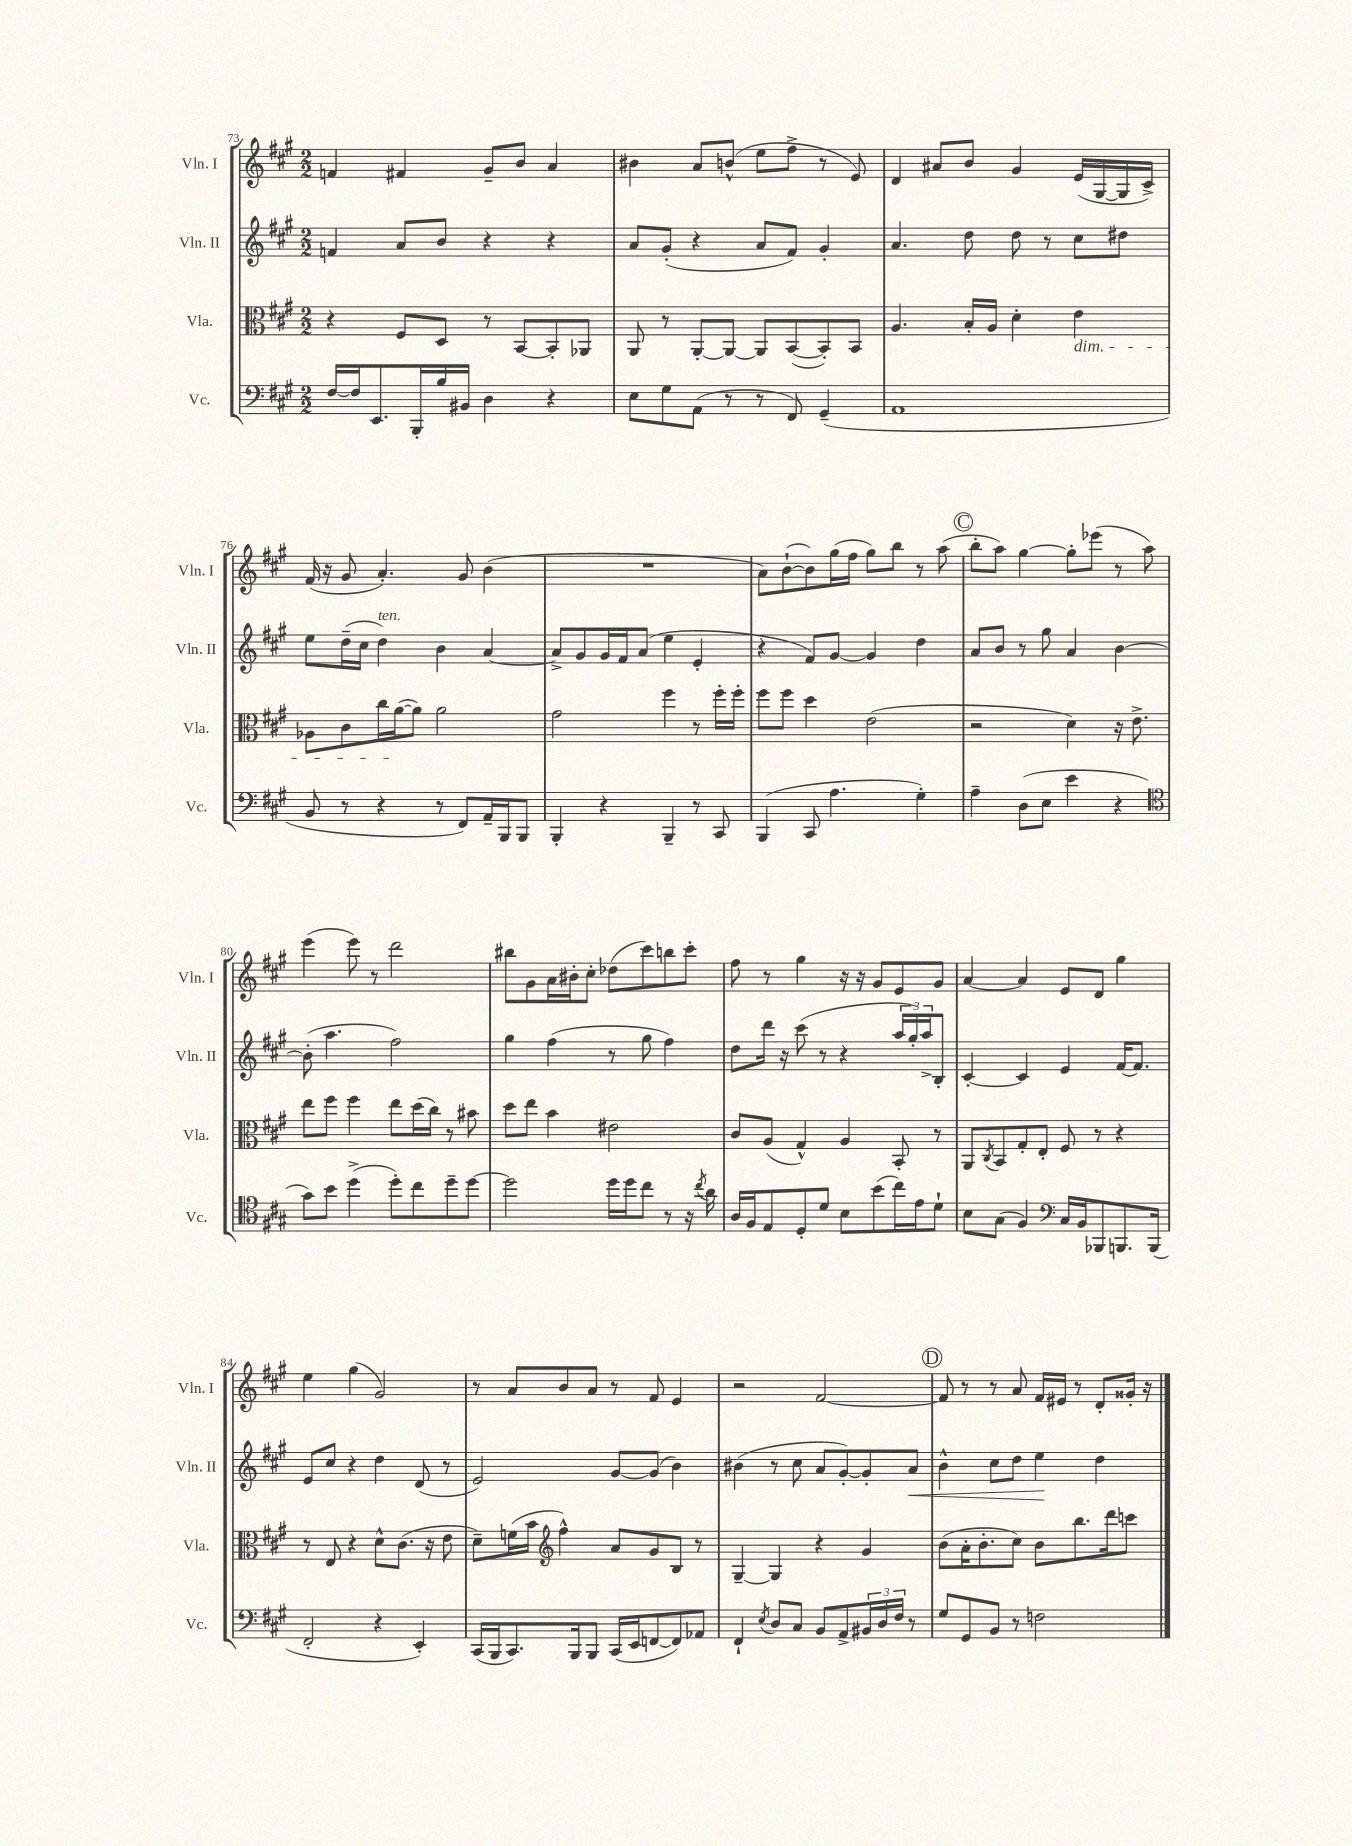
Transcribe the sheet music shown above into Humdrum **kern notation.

**kern	**kern	**kern	**kern
*staff4	*staff3	*staff2	*staff1
*clefF4	*clefC3	*clefG2	*clefG2
*k[f#c#g#]	*k[f#c#g#]	*k[f#c#g#]	*k[f#c#g#]
*M2/2	*M2/2	*M2/2	*M2/2
[16F#	4r	4f	4f
16F#]	.	.	.
8.EE	.	.	.
.	8F#	8a	4f#
16BBB'	.	.	.
16B	8D	8b	.
16BB#	.	.	.
4D	8r	4r	8g#~
.	[8BB	.	8b
4r	8BB']	4r	4a
.	8AA-	.	.
=	=	=	=
8E	8AA	8a	4b#
8G#	8r	(8g#'	.
(8AA	[8AA'	4r	8a
8r	8AA_	.	(8b^^
8r	8AA]	8a	8ee
8FF#)	([8BB	8f#)	8ff#^
(4GG#~	8BB'])	4g#'	8r
.	8BB	.	8e)
=	=	=	=
1AA	4.A	4.a	4d
.	.	.	8a#
.	16B'	8dd	8b
.	16A	.	.
.	4d'	8dd	4g#
.	.	8r	.
.	4e	8cc#	(16e
.	.	.	[16G#
.	.	8dd#	16G#]
.	.	.	16c#^)
=	=	=	=
8BB	8A-	8ee	(16f#
.	.	.	16r
8r	8c#	(16dd~	8g#
.	.	16cc#	.
4r	16cc#	4dd)	4.a')
.	([16a	.	.
.	8a])	.	.
8r	2a	4b	.
8FF#)	.	.	8g#
16AA~	.	[4a	(4b
16BBB	.	.	.
8BBB	.	.	.
=	=	=	=
4BBB'	2g#	8a^]	1r
.	.	8g#	.
4r	.	16g#	.
.	.	16f#	.
.	.	(8a	.
4BBB~	4ff#	4ee	.
8r	8r	4e'	.
8CC#	16ff#'	.	.
.	16ff#'	.	.
=	=	=	=
(4BBB	8ff#	4r	8a)
.	8ff#	.	([8b`
8CC#	4dd	8f#)	8b])
4.A	.	[8g#	(16gg#
.	.	.	16ff#
.	(2e	4g#]	8gg#)
.	.	.	8bb
4G#')	.	4dd	8r
.	.	.	(8aa
=	=	=	=
4A~	2r	8a	8bb'
.	.	8b	8aa)
(8D	.	8r	[4gg#
8E	.	8gg#	.
4e	4d)	4a	8gg#']
.	.	.	(8eee-
4r	16r	[4b	8r
.	8.e^	.	.
.	.	.	8aa)
=	=	=	=
*clefC4	*	*	*
8g#)	8ee	(8b']	(4eee
8b	8ff#	4.aa	.
(4dd^	4ff#	.	8eee)
.	.	.	8r
8dd')	8ee	2ff#)	2ddd
8cc#	(16dd	.	.
.	16cc#)	.	.
8dd~	8r	.	.
[8dd	8b#	.	.
=	=	=	=
2dd]	8dd	4gg#	8bb#
.	8ee	.	8g#
.	4b	(4ff#	16a
.	.	.	16b#'
.	.	.	8cc#'
16dd	2e#	8r	(8dd-
16dd	.	.	.
8cc#	.	8gg#	8ccc#)
8r	.	4ff#)	8bb
16r	.	.	8ccc#'
8qcc#	.	.	.
16a	.	.	.
=	=	=	=
16A	8c#	8dd	8ff#
16F#	.	.	.
8E	(8A	16ddd	8r
.	.	16r	.
8D'	4G#^^)	(8ccc#	4gg#
8d	.	8r	.
8B	4A	4r	16r
.	.	.	16r
(8b	.	.	8g#
16cc#)	8BB'	24aa	8e
.	.	24gg#')	.
16e	.	.	.
.	.	24aa^	.
8d`	8r	8B'	8g#
=	=	=	=
8B	8AA	[4c#'	[4a
.	8qC#	.	.
(8G#	8BB	.	.
4F#)	8G#'	4c#]	4a]
.	8E'	.	.
*clefF4	*	*	*
16C#	8F#	4e	8e
16BB	.	.	.
8BBB-	8r	.	8d
8.BBB	4r	[16f#	4gg#
.	.	8.f#]	.
(16BBB	.	.	.
=	=	=	=
2FF#'	8r	8e	4ee
.	8E	8cc#	.
.	4r	4r	(4gg#
4r	8d^^	4dd	2g#)
.	(8.c#	.	.
4EE')	.	(8d	.
.	16r	.	.
.	8e	8r	.
=	=	=	=
(16CC#	8d~)	2e)	8r
16BBB	.	.	.
8.CC#)	(16f	.	8a
.	16b	.	.
*	*clefG2	*	*
.	4ff#^^)	.	8b
16BBB	.	.	.
8BBB	.	.	8a
(16CC#	8a	[8g#	8r
16EE	.	.	.
[8FF	8g#	(8g#]	8f#
8FF])	8B	4b)	4e
8AA-	8r	.	.
=	=	=	=
4FF#`	[4G#~	(4b#	2r
8qE	.	.	.
8D	4G#]	8r	.
8C#	.	8cc#	.
8BB	4r	8a	[2f#
8AA^	.	[8g#')	.
24BB#	4g#	8g#']	.
24D	.	.	.
24F#	.	.	.
8r	.	8a	.
=	=	=	=
8G#	(8b	4b^^	8f#]
8GG#	16a'	.	8r
.	8.b'	.	.
8BB	.	8cc#	8r
8r	8cc#)	8dd	8a
2F	8b	4ee	16f#
.	.	.	16e#
.	8.bb	.	8r
.	.	4dd	8d'
.	16ddd	.	.
.	8ccc	.	16g##'
.	.	.	16r
==	==	==	==
*-	*-	*-	*-
